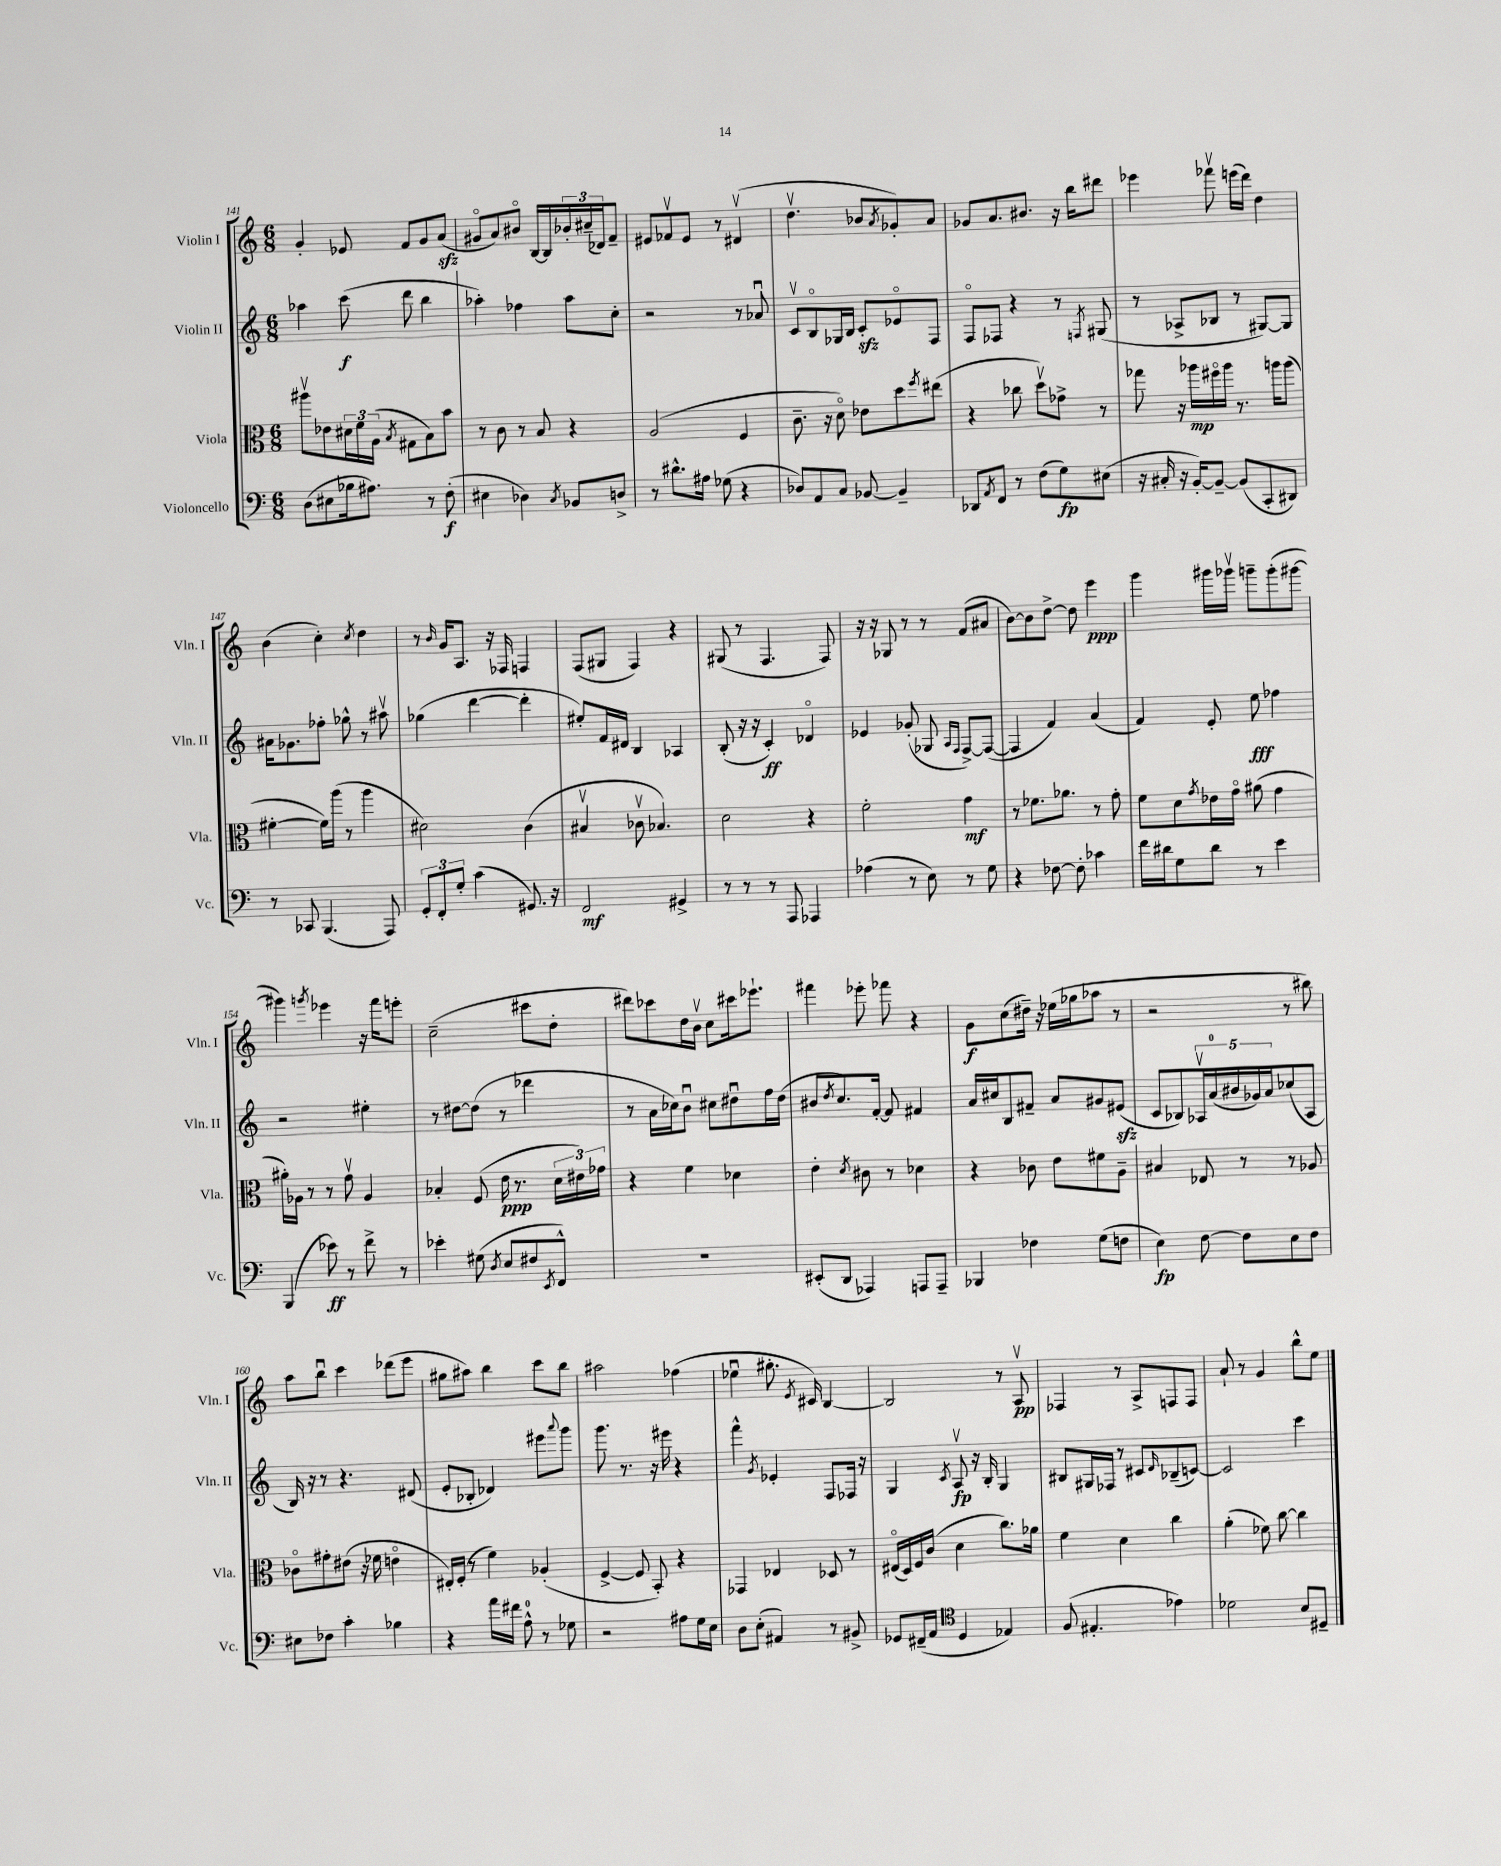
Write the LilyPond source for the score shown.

<<
\new StaffGroup <<
\new Staff = "s0" \with { instrumentName = "Violin I" shortInstrumentName = "Vln. I" } {
    \clef treble \key c \major \numericTimeSignature \time 6/8
    g'4-. ees'8 f'8 g'8 a'8\sfz( |
    gis'8\flageolet a'8) bis'8\flageolet b16~ b16 \tuplet 3/2 { bes'16-. cis''16--( des'16) } f'8-- |
    eis'8 fes'8\upbow eis'8 r8 dis'4\upbow( |
    d''4.\upbow bes'8 \acciaccatura { a'8 } ges'8-.) a'8 |
    ges'8 a'8. bis'8. r16 b''16 dis'''8 |
    ees'''4 fes'''8\upbow e'''16( d'''16) d''4 |
    b'4( c''4-.) \acciaccatura { c''8 } d''4 |
    r8 \grace { b'16 } g'16 a8. r16 fes16 f4 |
    f8( gis8 f4) r4 |
    gis8( r8 f4. f8) |
    r16 r16 ges8 r8 r8 f'8( ais'8 |
    b'8~) b'8 d''8~-> d''8 e'''4\ppp |
    g'''4 gis'''16 ges'''16\upbow g'''8-- g'''8-.( gis'''8~ |
    gis'''4) \acciaccatura { g'''8 } ees'''4 r16 f'''16 e'''8-. |
    c''2--( cis'''8 d''8-. |
    dis'''8) ces'''8 d''16 b'16\upbow c''8 cis'''16 ees'''8.-! |
    fis'''4 ees'''8-. fes'''8 r4 |
    g'8\f c''8( dis''16--) r16 ees''16( ges''16 aes''8 r8 |
    r2 r8 bis''8) |
    a''8 b''8\downbow c'''4 des'''8( e'''8 |
    gis''8 ais''8) b''4 c'''8 b''8 |
    ais''2 fes''4( |
    ees''4\downbow gis''8.-. \acciaccatura { e'8 } cis'16) b4~ |
    b2 r8 a8\upbow\pp |
    fes4 r8 a8-> f8 f8 |
    a'8-! r8 g'4 b''8-^ e''8 \bar "|." |
}
\new Staff = "s1" \with { instrumentName = "Violin II" shortInstrumentName = "Vln. II" } {
    \clef treble \key c \major \numericTimeSignature \time 6/8
    aes''4 c'''8\f( d'''8 b''4 |
    aes''4-.) fes''4 aes''8 c''8-. |
    r2 r8 aes'8\downbow |
    c'8\upbow b8\flageolet ges16 b16 c'8-.\sfz ees'8\flageolet f8 |
    f8\flageolet fes8 r4 r8 \acciaccatura { f8 } gis8( |
    r8 aes8-> bes8 r8 gis8~) gis8 |
    ais'16 ges'8. fes''8-. ges''8-^ r8 ais''8\upbow |
    ges''4( d'''4~ d'''4-. |
    eis''8-.) f'16 dis'16 b4 aes4 |
    b8-.( r16 r16 c'4-.\ff) des'4\flageolet |
    ees'4 ges'8-.( ges8 \grace { a16 f16 } f8~->) f8~( |
    f4 f'4) a'4( |
    f'4) e'8-. e''8\fff fes''4 |
    r2 eis''4-. |
    r8 dis''8~ dis''8( r8 des'''4 |
    r8 a'16 ces''16) b'8\downbow cis''8 dis''8\downbow f''16 dis''16( |
    bis'8 \acciaccatura { d''8 } c''8.) f'16~-. f'8 fis'4 |
    a'16 cis''16 b8 fis'8-- a'8 gis'8 eis'8\sfz( |
    c'8 bes8) \tuplet 5/4 { aes16\upbow a'16-0( bis'16 ges'16) a'16 } ces''8( aes8 |
    b16) r16 r8 r4. dis'8( |
    e'8-. bes8-. des'4) eis'''8 \appoggiatura { a'''8 } g'''8 |
    g'''8. r8. r16 eis'''16 r4 |
    f'''4-^ \acciaccatura { g'8 } ees'4-. f8 fes16 r16 |
    g4 \acciaccatura { c'8 } a8\upbow\fp r16 b16-. g4 |
    bis8 gis16 fes16 r8 cis'8 \grace { d'16 } bes8--( c'8~) |
    c'2 c'''4 \bar "|." |
}
\new Staff = "s2" \with { instrumentName = "Viola" shortInstrumentName = "Vla." } {
    \clef alto \key c \major \numericTimeSignature \time 6/8
    ais''8\upbow ees'8 \tuplet 3/2 { dis'16 f'16 a16( } \acciaccatura { b8 } gis8 b8) b'8 |
    r8 c'8 r8 b8 r4 |
    a2( f4 |
    c'8.-- r16 d'8\flageolet) ees'8 d''8 \acciaccatura { f''8 } eis''8( |
    r4 ces''8 d''8\upbow) ges'8-> r8 |
    ges''8 r16 aes''16\mp fis''16\flageolet aes''16 r8. a''16 a''8( |
    fis'4~-. fis'16) a''16( r8 a''4 |
    dis'2) c'4( |
    bis4\upbow ces'8\upbow bes4.) |
    d'2 r4 |
    f'2-. g'4\mf |
    r8 fes'8. aes'8. r8 g'8-. |
    f'8 d'8 \acciaccatura { g'8 } ees'16 g'16\flageolet ais'8( g'4 |
    ais'16-.) aes16 r8 r8 g'8\upbow aes4 |
    bes4-. f8( e'16\ppp r8. \tuplet 3/2 { d'16 eis'16) ges'16 } |
    r4 f'4 des'4 |
    e'4-. \acciaccatura { d'8 } cis'8 r8 des'4 |
    r4 ces'8 e'8 fis'8 a8-- |
    bis4 ees8 r8 r8 aes8 |
    ces'8\flageolet gis'8-. eis'8( r16 fes'16 e'4\flageolet |
    eis16-.) f16-.( r8 f'4) aes4-.( |
    f4~-> f8 b,8-.) r4 |
    ges,4 ees4 des8 r8 |
    eis16\flageolet( d16) f16 c'16( d'4 c''8.) aes'16 |
    f'4 d'4 c''4 |
    a'4-.( fes'8) c''8~ c''4 \bar "|." |
}
\new Staff = "s3" \with { instrumentName = "Violoncello" shortInstrumentName = "Vc." } {
    \clef bass \key c \major \numericTimeSignature \time 6/8
    d8( eis8 bes16 ais8.) r8 f8-.\f( |
    eis4 des4) \acciaccatura { c8 } bes,8 d8-> |
    r8 dis'8.-^ ais16 ges8( r4 |
    des8) a,8 c8 bes,8~ bes,4-- |
    des,8 \acciaccatura { a,8 } f,8 r8 f8( g8\fp) eis8( |
    r16 cis16-. r16 b,16~-.) b,8~-- b,8( c,8-. dis,8) |
    r8 ces,8 b,,4.( a,,8) |
    \tuplet 3/2 { g,8-. f,8-. g8-. } c'4( gis,8.) r16 |
    f,2\mf gis,4-> |
    r8 r8 r8 a,,8 aes,,4 |
    aes4( r8 e8) r8 g8 |
    r4 fes8~ fes8-. ces'4 |
    f'16 dis'16 g8 dis'8 r8 e'4 |
    b,,4( ees'8\ff) r8 f'8-> r8 |
    ees'4-. gis8( \acciaccatura { d8 } e8 fis8 \acciaccatura { e,8 } f,8-^) |
    r2. |
    eis,8-.( d,8 aes,,4) a,,8 a,,8-- |
    bes,,4 fes4 g8( f8 |
    e4\fp) f8~ f8 e8 f8 |
    eis8 fes8 c'4-. bes4 |
    r4 a'16 fis'16 a8-0-^ r8 ges8 |
    r2 ais8 g16 e16 |
    d8 e8-.( ais,4) r8 bis,8-> |
    ges,8 fis,16--( a,16 \clef tenor d4 ees4) |
    f8( eis4.-. ees'4) |
    des'2 b8 dis8-- \bar "|." |
}
>>
>>
\layout { \context { \Score currentBarNumber = #141 } }
